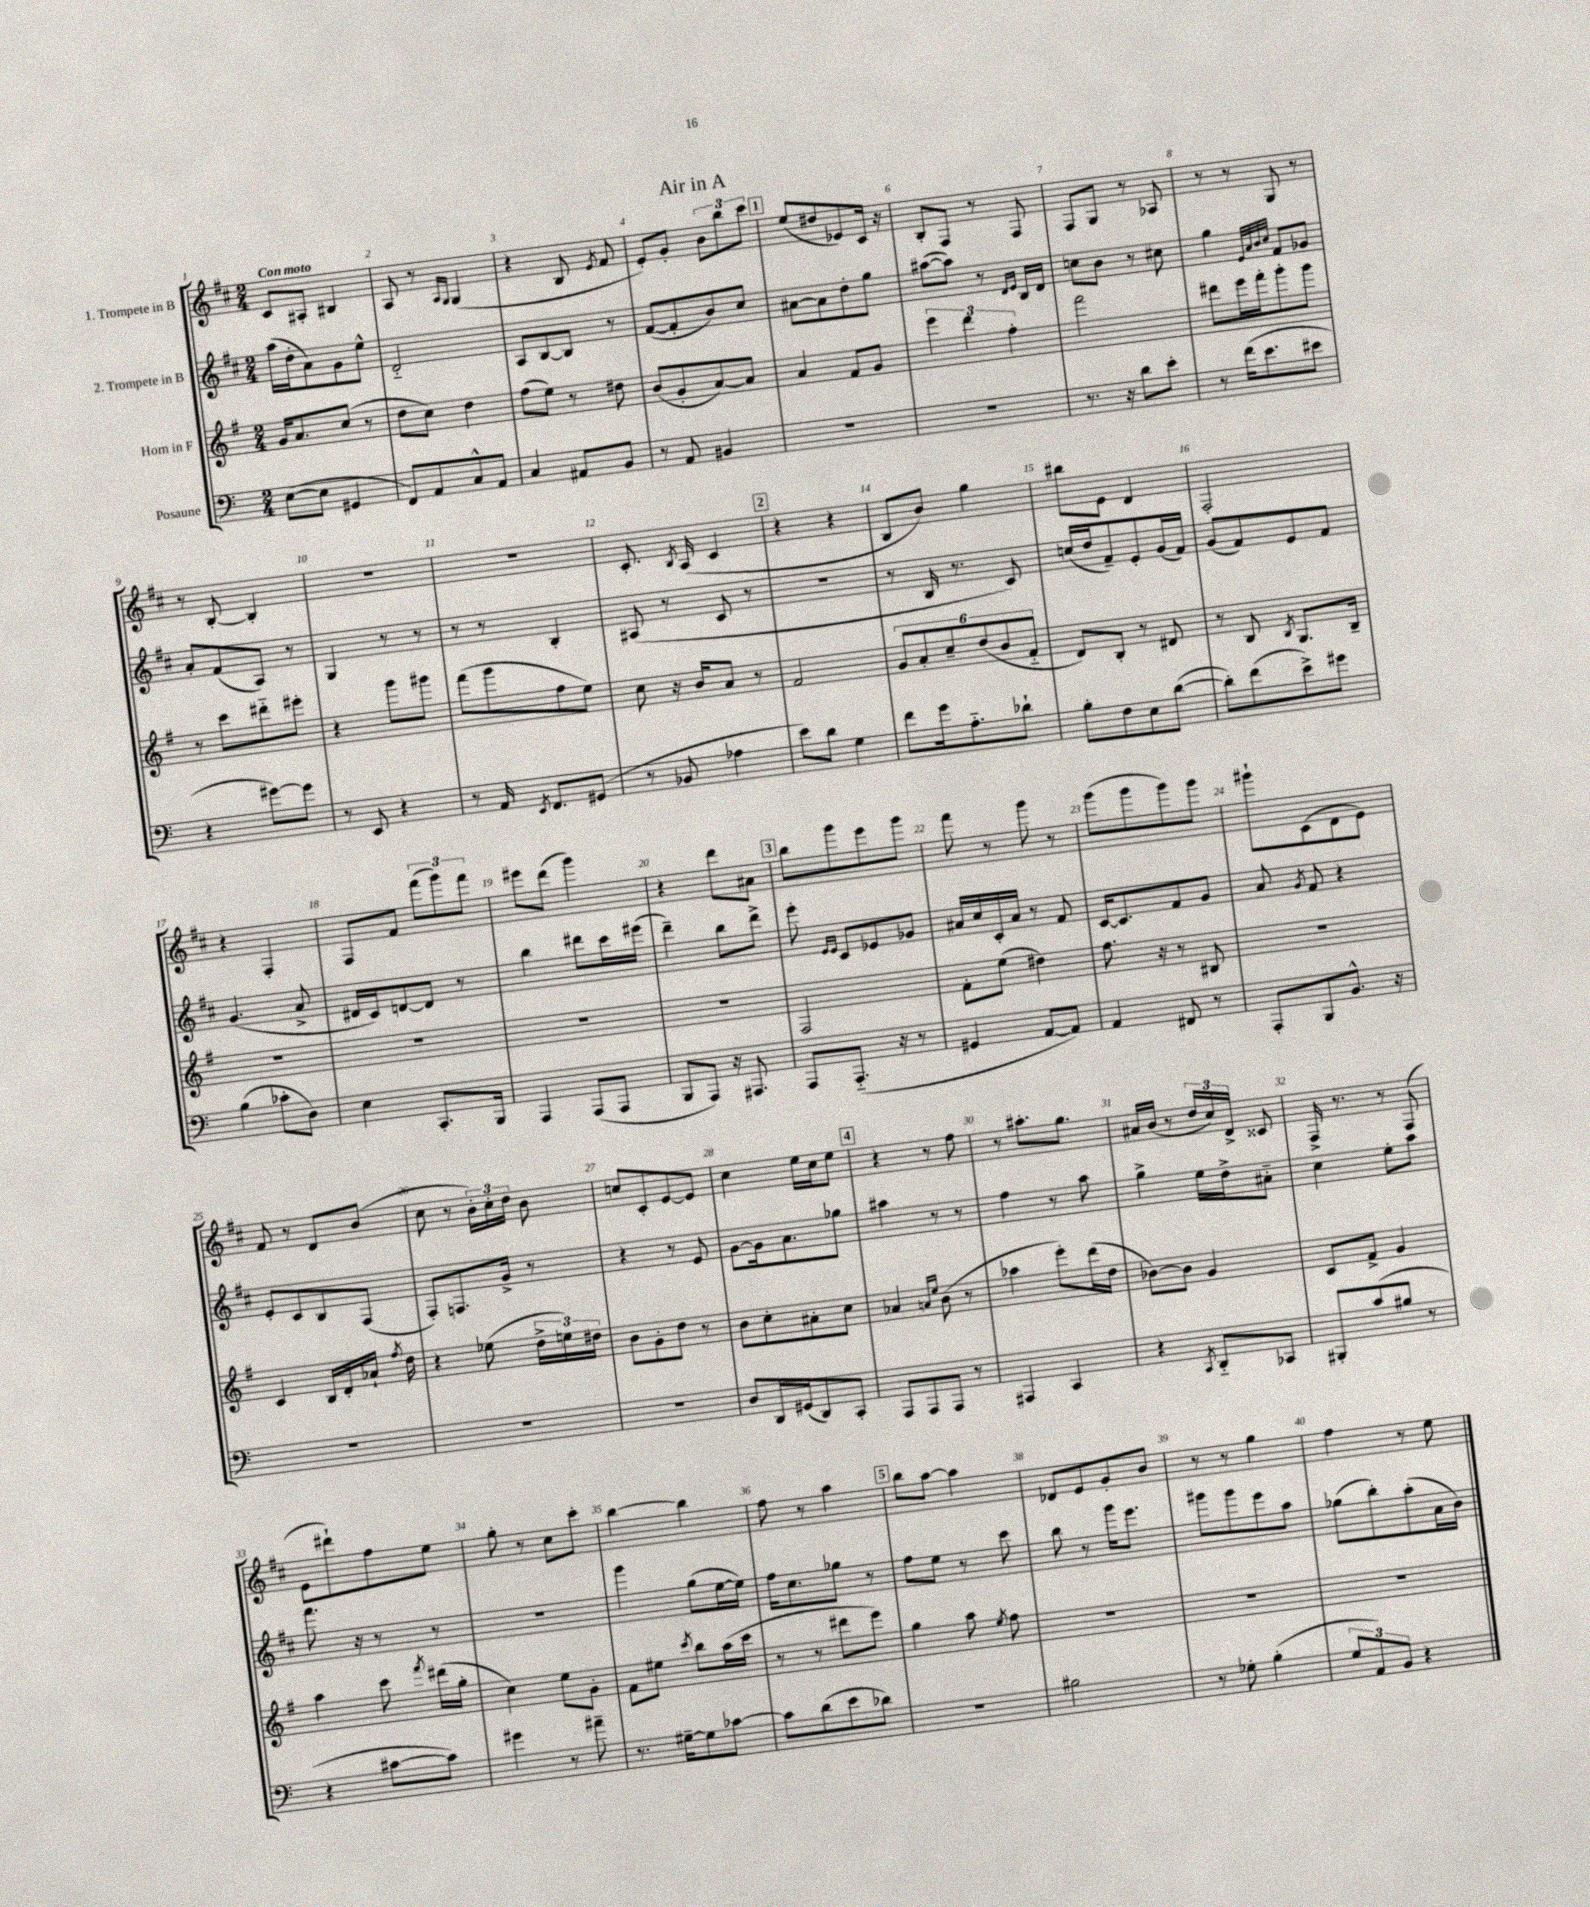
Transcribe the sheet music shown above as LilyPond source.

\header { title = "Air in A" }
<<
\new StaffGroup <<
\new Staff = "s0" \with { instrumentName = "1. Trompete in B" } {
    \clef treble \key d \major \numericTimeSignature \time 2/4 \tempo "Con moto"
    \autoBeamOff cis'8[ ais8]-. bis4 |
    a8 r8 \grace { a16[ g16] } g4( |
    r4 b8 \acciaccatura { e'8 } fis'8 |
    e'8[-.) g'8]-. \tuplet 3/2 { b'8[ b''8 cis'''8] } |
    \mark \markup { \box "1" } e''8[( dis''8 ees'8) cis'16] r16 |
    b8[-. fis8] r8 fis8 |
    fis8[ g8] r8 aes8 |
    r8 r8 g8 r8 |
    r8 b8~-. b4-. |
    R2 |
    R2 |
    cis'8.-. \acciaccatura { b8 } a16( cis'4 |
    \mark \markup { \box "2" } r4 r4 |
    b8[ b'8]) g''4 |
    bis''8[ e'8] d'4 |
    fis2-. |
    r4 fis4-. |
    fis8[ fis'8] \tuplet 3/2 { fis'''8[( g'''8) fis'''8] } |
    eis'''8[ d'''8]( g'''4) |
    r4 d'''8[ ais'8] |
    \mark \markup { \box "3" } b''8[ g'''8 e'''8 g'''8] |
    fis'''8 r8 g'''8 r8 |
    g'''8[( g'''8 g'''8) g'''8] |
    gis'''8[-! cis'8( d'8 e'8]) |
    fis'8 r8 d'8[ b'8]( |
    cis''8 r8 \tuplet 3/2 { b'16[-.) cis''16-. d''16] } b'8 |
    c''8[ cis'8-. e'8~ e'8] |
    cis''4 e''16[ cis''16 e''8] |
    \mark \markup { \box "4" } r4 r8 fis''8 |
    r8 ais''8.[-. g''8.] |
    ais'16[ b'16]( r8 \tuplet 3/2 { d''16[ cis''16) d'16]-> } cisis'8 |
    fis16-> r8. r8 fis8( |
    e'8[ dis'''8-!) fis''8 e''8] |
    g''8-. r8 cis''8[ cis'''8]-. |
    b''4~ b''4 |
    fis''8 r8 a''4 |
    \mark \markup { \box "5" } b''8[ a''8]~ a''4 |
    des'8[ e'8 g'8-. b'8] |
    r8 r8 g''4 |
    fis''4 r8 e''8 \bar "|." |
}
\new Staff = "s1" \with { instrumentName = "2. Trompete in B" } {
    \clef treble \key d \major \numericTimeSignature \time 2/4
    \autoBeamOff a''16[( d''16-. a'8) g'8 e''8]-^ |
    d'2-_ |
    a8[ b8~ b8] r8 |
    fis'8[~( fis'8-. b'8) cis''8] |
    \mark \markup { \box "1" } ais'8[~ ais'8 d''8-. g''8] |
    ais''8[~( ais''8]) r8 \grace { d'16[ e'16] } b16[ d'16] |
    c''8[ b'8] r8 cis''8 |
    g''4 \grace { e'32[ a'32 b'32 cis''32] } fis'8[ ges'8] |
    a'8[-. fis'8( a8]) r8 |
    g4 r8 r8 |
    r8 r8 b4-. |
    ais8( r8 cis'8 r8 |
    \mark \markup { \box "2" } R2 |
    r8 b16 r8. cis'8) |
    c''16[( d''16 fis'8--) e'8-. g'16( fis'16]) |
    g'8[( fis'8) e'8 fis'8] |
    g'4.( a'8-> |
    dis'16[ cis'16) d'8~ d'8] r8 |
    b''4 dis'''8[ cis'''16 eis'''16]( |
    d'''4--) b''8[ d'''8]-> |
    \mark \markup { \box "3" } e'''8-. \grace { e'16[ e'16] } cis'8[ ees'8 ges'8] |
    ais'16[ cis''16 cis'16-. ais'16] r8 fis'8 |
    cis'16[~ cis'8. fis'8 g'8] |
    a'8 \acciaccatura { g'8 } fis'8 r4 |
    e'8[-. cis'8 b8 fis8]( |
    fis8[-.) f8. g'16]-> r8 |
    r4 r8 e'8 |
    g'8[~ g'16 a'8. ges''8] |
    \mark \markup { \box "4" } ais''4 r8 r8 |
    fis''4 r8 a''8 |
    g''4-> e''16[ d''16-> ais'8]-_ |
    cis''4 e''8[-. a''8] |
    fis'''8. r16 r8 r8 |
    r2 |
    g'''4 g''8[( e''16~ e''16]) |
    fis''16[ cis''8. ges''8] r8 |
    \mark \markup { \box "5" } fis''8[ e''8] r8 cis'''8 |
    b''8 r8 g'''16[ e'''8.] |
    gis'''8[ gis'''8 e'''8 a''8] |
    ges''8[( b''8-.) a''8-.( a'16 b'16]) \bar "|." |
}
\new Staff = "s2" \with { instrumentName = "Horn in F" } {
    \clef treble \key g \major \numericTimeSignature \time 2/4
    \autoBeamOff g'16[ a'8. c''8]( r8 |
    d''8[ c''8]) d''4 |
    fis''8[( e''8]) r8 dis''8 |
    b'8[( g'8-. a'8~) a'8] |
    \mark \markup { \box "1" } a'4 fis'8[ g'8] |
    \tuplet 3/2 { e'''4 d'''4 fis''4-. } |
    fis'''2 |
    dis'''8[ e'''16 fis'''16-. g'''8-. g'''8] |
    r8 c'''8[ dis'''8-_ eis'''8]-. |
    r4 g'''8[ gis'''8] |
    fis'''8[( g'''8 fis''8 e''8]) |
    c''8 r16 b'16[ a'8] r8 |
    \mark \markup { \box "2" } fis'2 |
    \tuplet 6/4 { g'8[ a'8-. c''8-- d''8( b'8 fis'8]-_ } |
    d'8[) b8]-. r8 dis'8 |
    r8 b8 \acciaccatura { b8 } g8.[ b16]-- |
    R2 |
    R2 |
    R2 |
    R2 |
    \mark \markup { \box "3" } fis2 |
    fis'8[-. e''8]( dis''4) |
    fis''8. r16 r8 bis8 |
    R2 |
    c'4 b16[ d'16-. aes'16]-! \acciaccatura { fis''8 } d''16 |
    r4 ees''8( \tuplet 3/2 { d''16[-> e''16) dis''16] } |
    b'8[ g'8-. d''8] r8 |
    b'8[ c''8-. ais'8-. c''8] |
    \mark \markup { \box "4" } aes'4 \grace { a'16[ e''16] } b'8( r8 |
    aes''4 e'''8[-.) d'''16( d''16] |
    bes'8[~) bes'8] g'4 |
    c'8[ fis'8]-> g'4 |
    a''4 c'''8 \acciaccatura { fis'''8 } dis'''16[( g''16]-. |
    c''4) e''8[ g'8]-. |
    fis'8[ eis''8] \acciaccatura { c'''8 } b''8[ a''16( c'''16] |
    r8 r8 dis'''8[ e'''8]) |
    \mark \markup { \box "5" } g''4 a''8 \acciaccatura { e''8 } fis''8 |
    R2 |
    R2 |
    R2 \bar "|." |
}
\new Staff = "s3" \with { instrumentName = "Posaune" } {
    \clef bass \key c \major \numericTimeSignature \time 2/4
    \autoBeamOff e8[~( e8] gis,4 |
    f,8[) a,8 c8-^ a,8] |
    c4 ais,8[ b,8] |
    r8 a,8 bis,4 |
    \mark \markup { \box "1" } R2 |
    R2 |
    r8. r16 d'8[ e'8]-. |
    r8 f'16[( e'8. eis'8] |
    r4 gis'8[~) gis'8] |
    r8 e,8 r4 |
    r8 a,16 \acciaccatura { e,8 } f,8.[ gis,8]( |
    r8 bes,8 aes4 |
    \mark \markup { \box "2" } e'8[) d'8] g4 |
    f'8[ g'16 a8.-_ des'8]-! |
    b8[-. f8 e8 d'8]~( |
    d'8[-.) f'8( e'8->) gis'8] |
    b4( ces'8[-. d8]) |
    e4 c,8.[-. b,,16] |
    a,,4 a,,8[( a,,8] |
    b,,8[ a,,8]) r16 ais,,8. |
    \mark \markup { \box "3" } a,,8[ a,,8.]-_( r16 r8 |
    gis,4 a,8[~ a,8]) |
    a,4 fis,8 r8 |
    a,,8[-. b,,8 b,8.]-^ r16 |
    R2 |
    R2 |
    R2 |
    d8[ d,16 gis,16( d,8) c,8]-. |
    \mark \markup { \box "4" } a,,8[ a,,8 a,,8] r8 |
    ais,,4 c,4 |
    r4 \acciaccatura { c,8 } d,8[-_ ces,8] |
    bis,,8[-. c'8( bis8] r8 |
    r4 cis'8[~ cis'8]) |
    gis'4 r8 ais'8-- |
    r8. gis16[~-- gis8 ces'8]~ |
    ces'8[ d'8( e'8 des'8]) |
    \mark \markup { \box "5" } r2 |
    bis2 |
    r8 ges8-. b4-.( |
    \tuplet 3/2 { g8[ a,8) b,8] } r4 \bar "|." |
}
>>
>>
\layout { \context { \Score \override BarNumber.break-visibility = ##(#f #t #t) barNumberVisibility = #all-bar-numbers-visible } }
